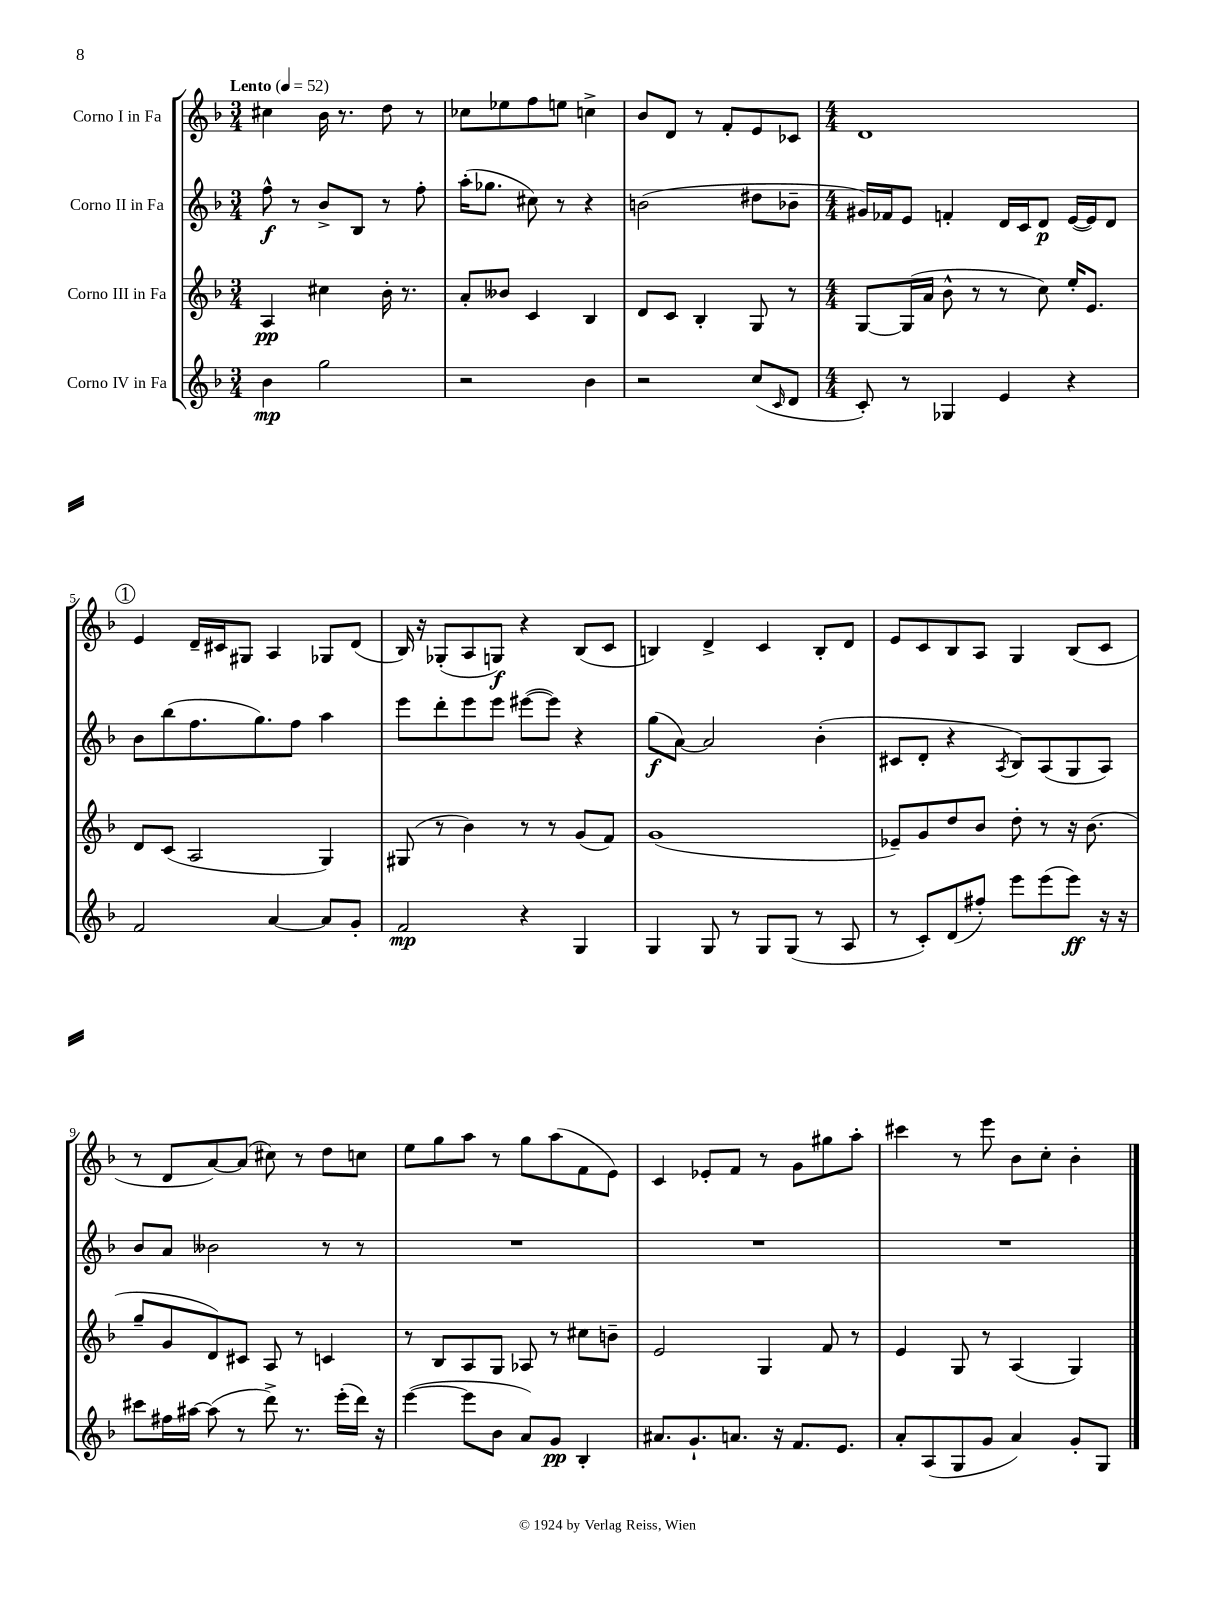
<<
\new StaffGroup <<
\new Staff = "s0" \with { instrumentName = "Corno I in Fa" } {
    \clef treble \key f \major \numericTimeSignature \time 3/4 \tempo "Lento" 4 = 52
    cis''4 bes'16 r8. d''8 r8 |
    ces''8 ees''8 f''8 e''8 c''4-> |
    bes'8 d'8 r8 f'8-. e'8 ces'8 |
    \numericTimeSignature \time 4/4 d'1 |
    \mark \markup { \circle "1" } e'4 d'16-- cis'16 gis8 a4 ges8 d'8( |
    bes16) r16 ges8-.( a8 g8\f) r4 bes8( c'8 |
    b4) d'4-> c'4 b8-. d'8 |
    e'8 c'8 bes8 a8 g4 bes8( c'8 |
    r8 d'8 a'8~) a'8( cis''8) r8 d''8 c''8 |
    e''8 g''8 a''8 r8 g''8 a''8( f'8 e'8) |
    c'4 ees'8-. f'8 r8 g'8 gis''8 a''8-. |
    cis'''4 r8 e'''8 bes'8 c''8-. bes'4-. \bar "|." |
}
\new Staff = "s1" \with { instrumentName = "Corno II in Fa" } {
    \clef treble \key f \major \numericTimeSignature \time 3/4
    f''8-^\f r8 bes'8-> bes8 r8 f''8-. |
    a''16-.( ges''8. cis''8) r8 r4 |
    b'2( dis''8 bes'8-- |
    \numericTimeSignature \time 4/4 gis'16) fes'16 e'8 f'4-. d'16 c'16 d'8\p e'16~( e'16) d'8 |
    \mark \markup { \circle "1" } bes'8 bes''8( f''8. g''8.) f''8 a''4 |
    e'''8 d'''8-. e'''8 e'''8 eis'''8~( eis'''8) r4 |
    g''8\f( a'8~) a'2 bes'4-.( |
    cis'8 d'8-. r4 \acciaccatura { a8 } bes8) a8( g8 a8) |
    bes'8 a'8 beses'2 r8 r8 |
    R1 |
    R1 |
    R1 \bar "|." |
}
\new Staff = "s2" \with { instrumentName = "Corno III in Fa" } {
    \clef treble \key f \major \numericTimeSignature \time 3/4
    a4\pp cis''4 bes'16-. r8. |
    a'8-. beses'8 c'4 bes4 |
    d'8 c'8 bes4-. g8 r8 |
    \numericTimeSignature \time 4/4 g8~ g16( a'16 bes'8-^ r8 r8 c''8) e''16-. e'8. |
    \mark \markup { \circle "1" } d'8 c'8( a2 g4) |
    gis8( r8 bes'4) r8 r8 g'8( f'8) |
    g'1( |
    ees'8--) g'8 d''8 bes'8 d''8-. r8 r16 bes'8.( |
    g''8-- g'8 d'8) cis'8 a8 r8 c'4 |
    r8 bes8 a8 g8 aes8 r8 cis''8 b'8-- |
    e'2 g4 f'8 r8 |
    e'4 g8 r8 a4( g4) \bar "|." |
}
\new Staff = "s3" \with { instrumentName = "Corno IV in Fa" } {
    \clef treble \key f \major \numericTimeSignature \time 3/4
    bes'4\mp g''2 |
    r2 bes'4 |
    r2 c''8( \grace { c'16 } d'8 |
    \numericTimeSignature \time 4/4 c'8-.) r8 ges4 e'4 r4 |
    \mark \markup { \circle "1" } f'2 a'4~ a'8 g'8-. |
    f'2\mp r4 g4 |
    g4 g8 r8 g8 g8( r8 a8 |
    r8 c'8-.) d'8( fis''8-.) e'''8 e'''8( e'''8\ff) r16 r16 |
    cis'''8 fis''16 ais''16~ ais''8( r8 d'''8->) r8. e'''16-.( d'''16) r16 |
    e'''4~( e'''8 bes'8 a'8) g'8\pp bes4-. |
    ais'8. g'8.-! a'8. r16 f'8. e'8. |
    a'8-. a8( g8 g'8 a'4) g'8-. g8 \bar "|." |
}
>>
>>
